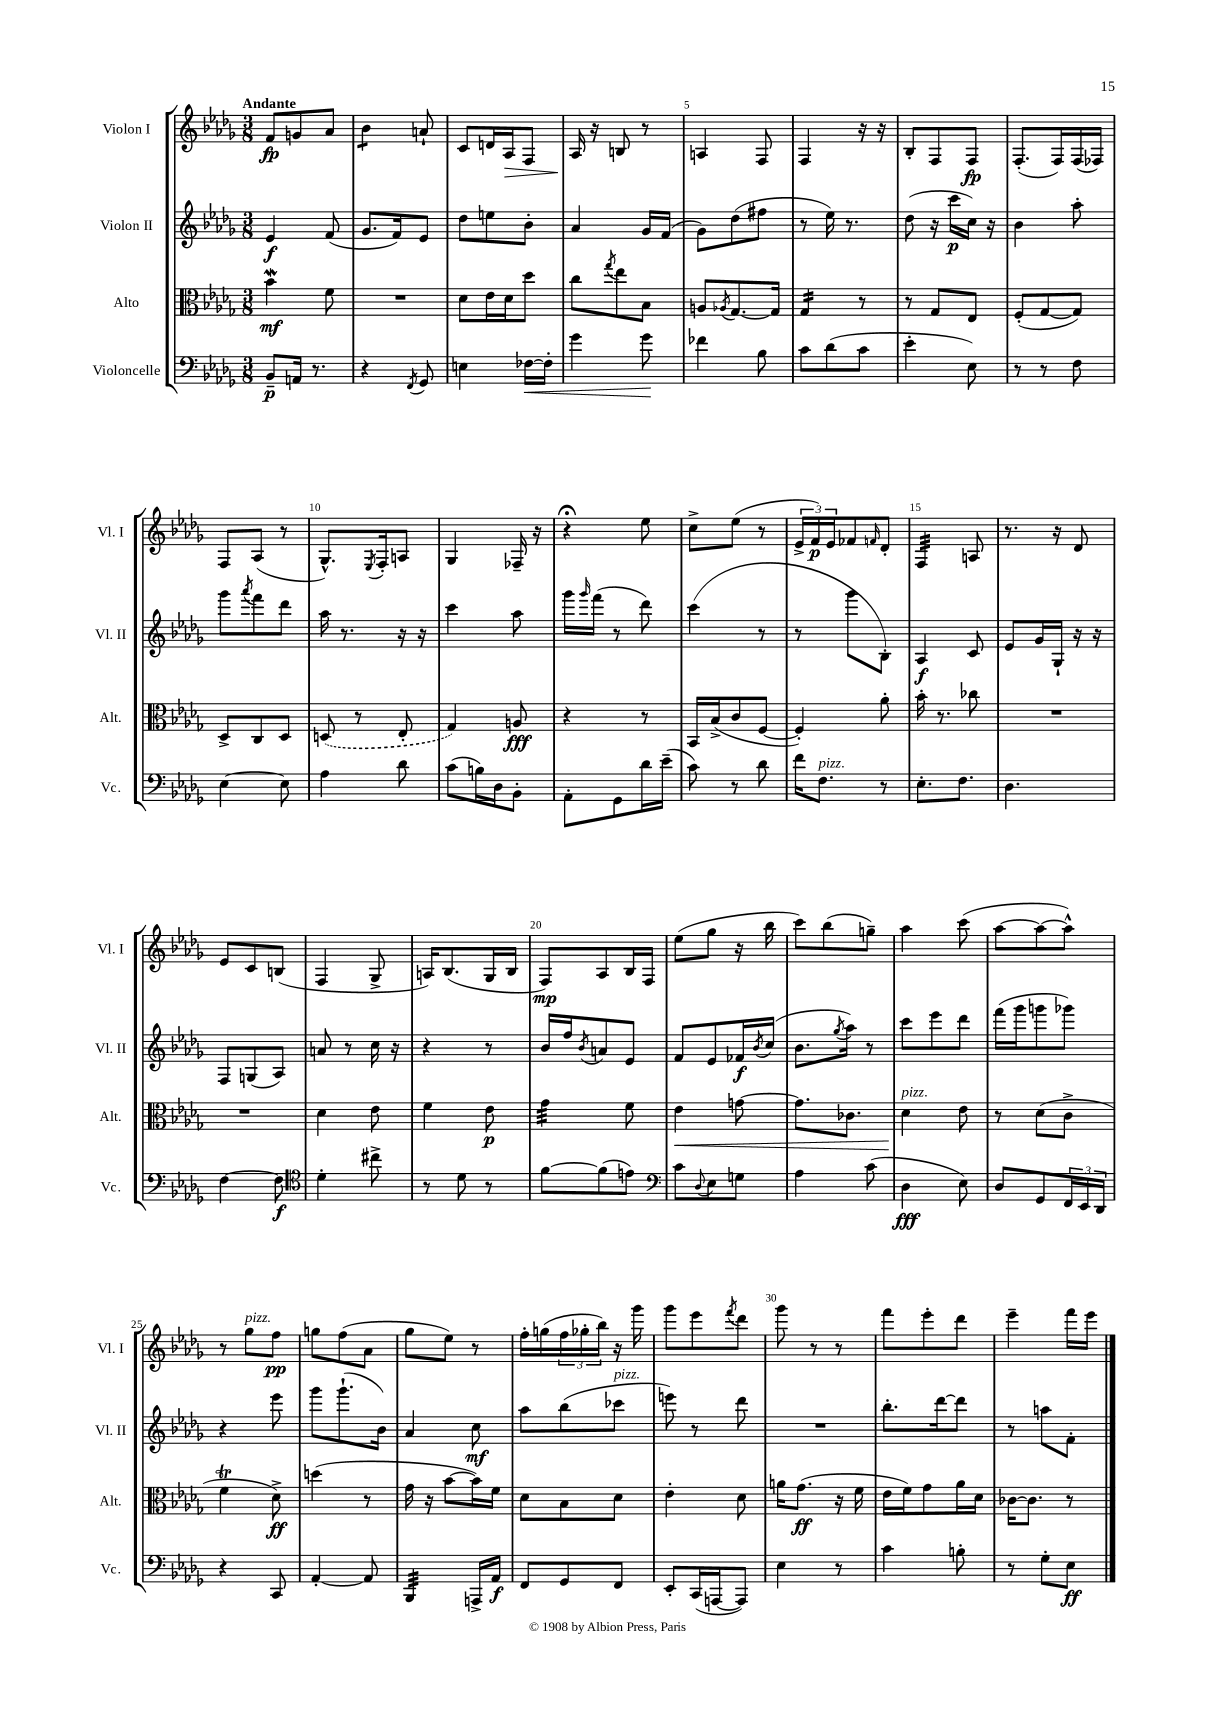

**kern	**dynam	**kern	**dynam	**kern	**dynam	**kern	**dynam
*part4	*part4	*part3	*part3	*part2	*part2	*part1	*part1
*staff4	*staff4	*staff3	*staff3	*staff2	*staff2	*staff1	*staff1
*I"Violoncelle	*	*I"Alto	*	*I"Violon II	*	*I"Violon I	*
*I'Vc.	*	*I'Alt.	*	*I'Vl. II	*	*I'Vl. I	*
*clefF4	*	*clefC3	*	*clefG2	*	*clefG2	*
*k[b-e-a-d-g-]	*	*k[b-e-a-d-g-]	*	*k[b-e-a-d-g-]	*	*k[b-e-a-d-g-]	*
*M3/8	*	*M3/8	*	*M3/8	*	*M3/8	*
=1	=1	=1	=1	=1	=1	=1	=1
!	!	!	!	!	!	!LO:TX:a:B:t=Andante	!
8BB-~/L	p	4b-W\	mf	4e-/	f	8f/L	fp
16AAn/Jk	.	.	.	.	.	8gn/	.
8.r	.	.	.	.	.	.	.
.	.	8f\	.	(8f/	.	8a-/J	.
=2	=2	=2	=2	=2	=2	=2	=2
*	*	*	*	*	*	*tremolo	*
4r	.	4.r	.	8.g-/L	.	8b-\L	.
.	.	.	.	.	.	8b-\J	.
*	*	*	*	*	*	*Xtremolo	*
.	.	.	.	16f/k)	.	.	.
8qFF/	.	.	.	.	.	.	.
8GG-/	.	.	.	8e-/J	.	8an`/	.
=3	=3	=3	=3	=3	=3	=3	=3
4En\	.	8d-\L	.	8dd-\L	.	8c/L	.
.	.	16e-\L	.	8een\	.	16dn/L	.
!	!	!	!	!	!	!	!LO:HP:b
.	.	16d-\J	.	.	.	16A-/J	>
!	!LO:HP:b	!	!	!	!	!	!
[16F-X\LL	<	8dd-\J	.	8b-'\J	.	8F/J	.
16F-'\JJ]	.	.	.	.	.	.	.
=4	=4	=4	=4	=4	=4	=4	=4
4g-\	.	8cc\L	.	4a-/	.	16A-/	.
.	.	.	.	.	.	16r	]
.	.	8qgg-/	.	.	.	.	.
.	.	8ee-\	.	.	.	8Bn/	.
8g-\	.	8B-\J	.	16g-/LL	.	8r	.
.	.	.	.	(16f/JJ	.	.	.
.	[	.	.	.	.	.	.
=5	=5	=5	=5	=5	=5	=5	=5
4f-X\	.	8An/L	.	8g-\L)	.	4An/	.
.	.	8qA-X/	.	.	.	.	.
.	.	[8.G-/	.	(8dd-\	.	.	.
8B-\	.	.	.	8ff#X\J	.	8F/	.
.	.	16G-/Jk]	.	.	.	.	.
=6	=6	=6	=6	=6	=6	=6	=6
*	*	*tremolo	*	*	*	*	*
8c\L	.	16G-/LL	.	8r	.	4F/	.
.	.	16G-/	.	.	.	.	.
(8d-\	.	16G-/	.	16ee-\)	.	.	.
.	.	16G-/JJ	.	8.r	.	.	.
*	*	*Xtremolo	*	*	*	*	*
8c\J	.	8r	.	.	.	16r	.
.	.	.	.	.	.	16r	.
=7	=7	=7	=7	=7	=7	=7	=7
4e-'\	.	8r	.	(8dd-\	.	8B-'/L	.
.	.	8G-/L	.	16r	.	8F/	.
.	.	.	.	16ccc\LL	p	.	.
8E-\)	.	8E-/J	.	16cc\JJ)	.	8F/J	fp
.	.	.	.	16r	.	.	.
=8	=8	=8	=8	=8	=8	=8	=8
8r	.	(8F'/L	.	4b-\	.	(8.F'/L	.
8r	.	[8G-/	.	.	.	.	.
.	.	.	.	.	.	16F/L)	.
8F\	.	8G-/J])	.	8aa-'\	.	(16F/	.
.	.	.	.	.	.	16F-X/JJ)	.
!!LO:LB:g=z
=9	=9	=9	=9	=9	=9	=9	=9
[4E-\	.	8D-^/L	.	8ggg-\L	.	8F/L	.
.	.	.	.	8qaaa-/	.	.	.
.	.	8C/	.	8fff\	.	(8A-/J	.
8E-\]	.	8D-/J	.	8ddd-\J	.	8r	.
=10	=10	=10	=10	=10	=10	=10	=10
4A-\	.	(8Dn/	.	16aa-\	.	8.G-^^/L)	.
.	.	.	.	8.r	.	.	.
.	.	8r	.	.	.	.	.
.	.	.	.	.	.	8qE-/	.
.	.	.	.	.	.	16F'/k	.
8d-\	.	8E-'/	.	16r	.	8An/J	.
.	.	.	.	16r	.	.	.
=11	=11	=11	=11	=11	=11	=11	=11
(8c\L	.	4G-/)	.	4ccc\	.	4G-/	.
16Bn\L)	.	.	.	.	.	.	.
16D-\J	.	.	.	.	.	.	.
8BB-'\J	.	8An/	fff	8aa-\	.	16F-X~/	.
.	.	.	.	.	.	16r	.
=12	=12	=12	=12	=12	=12	=12	=12
8AA-'\L	.	4r	.	16ggg-\LL	.	4r;<	.
.	.	.	.	16qqggg-/	.	.	.
.	.	.	.	(16fff\JJ	.	.	.
8GG-\	.	.	.	8r	.	.	.
16d-\L	.	8r	.	8ddd-\)	.	8ee-\	.
(16e-~\JJ	.	.	.	.	.	.	.
=13	=13	=13	=13	=13	=13	=13	=13
8c\)	.	16BB-/LL	.	(4ccc\	.	8cc^\L	.
.	.	(16B-^/J	.	.	.	.	.
8r	.	8c/	.	.	.	(8ee-\J	.
8d-\	.	[8F/J	.	8r	.	8r	.
=14	=14	=14	=14	=14	=14	=14	=14
16f\KL	.	4F'/])	.	8r	.	24e-^/LL	.
.	.	.	.	.	.	24f/)	p
!LO:TX:a:i:t=pizz.	!	!	!	!	!	!	!
8.F\J	.	.	.	.	.	.	.
.	.	.	.	.	.	24e-/J	.
.	.	.	.	8ggg-\L	.	8f-X/	.
.	.	.	.	.	.	16qqfn/	.
8r	.	8a-'\	.	8B-'\J)	.	8d-'/J	.
=15	=15	=15	=15	=15	=15	=15	=15
*	*	*	*	*	*	*tremolo	*
8.E-'\L	.	16b-'\	.	4A-/	f	32F/LLL	.
.	.	.	.	.	.	32F/	.
.	.	8.r	.	.	.	32F/	.
.	.	.	.	.	.	32F/	.
.	.	.	.	.	.	32F/	.
.	.	.	.	.	.	32F/	.
8.F\J	.	.	.	.	.	32F/	.
.	.	.	.	.	.	32F/JJJ	.
*	*	*	*	*	*	*Xtremolo	*
.	.	8cc-X\	.	8c/	.	8An/	.
=16	=16	=16	=16	=16	=16	=16	=16
4.D-\	.	4.r	.	8e-/L	.	8.r	.
.	.	.	.	16g-/L	.	.	.
.	.	.	.	16G-`/JJ	.	16r	.
.	.	.	.	16r	.	8d-/	.
.	.	.	.	16r	.	.	.
!!LO:LB:g=z
=17	=17	=17	=17	=17	=17	=17	=17
[4F\	.	4.r	.	8F/L	.	8e-/L	.
.	.	.	.	(8Gn/	.	8c/	.
8F\]	f	.	.	8A-/J)	.	(8Bn/J	.
=18	=18	=18	=18	=18	=18	=18	=18
*clefC4	*	*	*	*	*	*	*
4d-'\	.	4d-\	.	8an/	.	4F/	.
.	.	.	.	8r	.	.	.
8cc#X^\	.	8e-\	.	16cc\	.	8G-^/	.
.	.	.	.	16r	.	.	.
=19	=19	=19	=19	=19	=19	=19	=19
8r	.	4f\	.	4r	.	16An/KL)	.
.	.	.	.	.	.	(8.B-/	.
8d-\	.	.	.	.	.	.	.
8r	.	8e-\	p	8r	.	16G-/L	.
.	.	.	.	.	.	16B-/JJ	.
=20	=20	=20	=20	=20	=20	=20	=20
*	*	*tremolo	*	*	*	*	*
[8f\L	.	32g-\LLL	.	16b-/LL	.	8F/L)	mp
.	.	32g-\	.	.	.	.	.
.	.	32g-\	.	16ff/J	.	.	.
.	.	32g-\	.	.	.	.	.
.	.	.	.	8qb-/	.	.	.
(8f\]	.	32g-\	.	8an/	.	8A-/	.
.	.	32g-\	.	.	.	.	.
.	.	32g-\	.	.	.	.	.
.	.	32g-\JJJ	.	.	.	.	.
*	*	*Xtremolo	*	*	*	*	*
8en\J)	.	8f\	.	8e-/J	.	16B-/L	.
.	.	.	.	.	.	16F/JJ	.
=21	=21	=21	=21	=21	=21	=21	=21
*clefF4	*	*	*	*	*	*	*
!	!	!	!LO:HP:b	!	!	!	!
8c\L	.	4e-\	<	8f/L	.	(8ee-\L	.
8qqD-/	.	.	.	.	.	.	.
8E-\	.	.	.	8e-/	.	8gg-\J	.
8Gn\J	.	[8gn\	.	16f-X/L	f	16r	.
.	.	.	.	8qb-/	.	.	.
.	.	.	.	(16cc/JJ	.	16bb-\	.
=22	=22	=22	=22	=22	=22	=22	=22
4A-\	.	8.g\L]	.	8.b-\L	.	8ccc\L)	.
.	.	.	.	.	.	(8bb-\	.
.	.	.	.	8qgg-/	.	.	.
.	.	8.c-X\J	.	16aa-\Jk)	.	.	.
(8c\	.	.	.	8r	.	8ggn~\J)	.
=23	=23	=23	=23	=23	=23	=23	=23
!	!	!LO:TX:a:i:t=pizz.	!	!	!	!	!
4D-\	fff	4d-\	.	8ccc\L	.	4aa-\	.
.	.	.	.	8eee-\	.	.	.
8E-\)	.	8e-\	[	8ddd-\J	.	(8ccc\	.
=24	=24	=24	=24	=24	=24	=24	=24
8D-/L	.	8r	.	(16fff\LL	.	[8aa-\L	.
.	.	.	.	16ggg-\J	.	.	.
8GG-/	.	(8d-\L	.	8gggn\	.	8aa-\_	.
24FF/L	.	8c^\J	.	8ggg-X\J)	.	8aa-^^\J])	.
24EE-/	.	.	.	.	.	.	.
24DD-/JJ	.	.	.	.	.	.	.
!!LO:LB:g=z
=25	=25	=25	=25	=25	=25	=25	=25
4r	.	4ft\	.	4r	.	8r	.
!	!	!	!	!	!	!LO:TX:a:i:t=pizz.	!
.	.	.	.	.	.	8gg-\L	.
8CC/	.	8d-^\)	ff	8eee-\	.	8ff\J	pp
=26	=26	=26	=26	=26	=26	=26	=26
[4AA-'/	.	(4ddn\	.	8ggg-\L	.	8ggn\L	.
.	.	.	.	(8.ggg-`\	.	(8ff\	.
8AA-/]	.	8r	.	.	.	8a-\J	.
.	.	.	.	16b-\Jk)	.	.	.
=27	=27	=27	=27	=27	=27	=27	=27
*tremolo	*	*	*	*	*	*	*
32BBB-/LLL	.	16g-\	.	4a-/	.	8gg-\L	.
32BBB-/	.	.	.	.	.	.	.
32BBB-/	.	16r	.	.	.	.	.
32BBB-/	.	.	.	.	.	.	.
32BBB-/	.	[8b-\L	.	.	.	8ee-\J)	.
32BBB-/	.	.	.	.	.	.	.
32BBB-/	.	.	.	.	.	.	.
32BBB-/JJJ	.	.	.	.	.	.	.
*Xtremolo	*	*	*	*	*	*	*
16AAAn^/LL	.	16b-\L])	.	8cc\	mf	8r	.
16AA-/JJ	f	16f\JJ	.	.	.	.	.
=28	=28	=28	=28	=28	=28	=28	=28
8FF/L	.	8d-\L	.	8aa-\L	.	16ff'\LL	.
.	.	.	.	.	.	(16ggn\	.
8GG-/	.	8B-\	.	(8bb-\	.	24ff\	.
.	.	.	.	.	.	24gg-X'\	.
.	.	.	.	.	.	24bb-\JJ)	.
!	!	!	!	!LO:TX:a:i:t=pizz.	!	!	!
8FF/J	.	8d-\J	.	8ccc-X\J	.	16r	.
.	.	.	.	.	.	16ggg-\	.
=29	=29	=29	=29	=29	=29	=29	=29
8EE-'/L	.	4e-'\	.	8eeen\)	.	8ggg-\L	.
(16CC/L	.	.	.	8r	.	8eee-\	.
[16AAAn/J	.	.	.	.	.	.	.
.	.	.	.	.	.	8qfff/	.
8AAA/J])	.	8d-\	.	8ddd-\	.	8ddd-\J	.
=30	=30	=30	=30	=30	=30	=30	=30
4E-\	.	16an\KL	.	4.r	.	8ggg-\	.
.	.	(8.g-\J	ff	.	.	.	.
.	.	.	.	.	.	8r	.
8r	.	16r	.	.	.	8r	.
.	.	16f\	.	.	.	.	.
=31	=31	=31	=31	=31	=31	=31	=31
4c\	.	16e-\LL	.	8.bb-'\L	.	8fff\L	.
.	.	16f\J)	.	.	.	.	.
.	.	8g-\	.	.	.	8eee-'\	.
.	.	.	.	[16ddd-\k	.	.	.
8Bn'\	.	16a-\L	.	8ddd-\J]	.	8ddd-\J	.
.	.	16d-\JJ	.	.	.	.	.
=32	=32	=32	=32	=32	=32	=32	=32
8r	.	[16c-X\KL	.	8r	.	4eee-~\	.
.	.	8.c-\J]	.	.	.	.	.
8G-'\L	.	.	.	8aan\L	.	.	.
8E-\J	ff	8r	.	8f'\J	.	16fff\LL	.
.	.	.	.	.	.	16eee-\JJ	.
==	==	==	==	==	==	==	==
*-	*-	*-	*-	*-	*-	*-	*-
